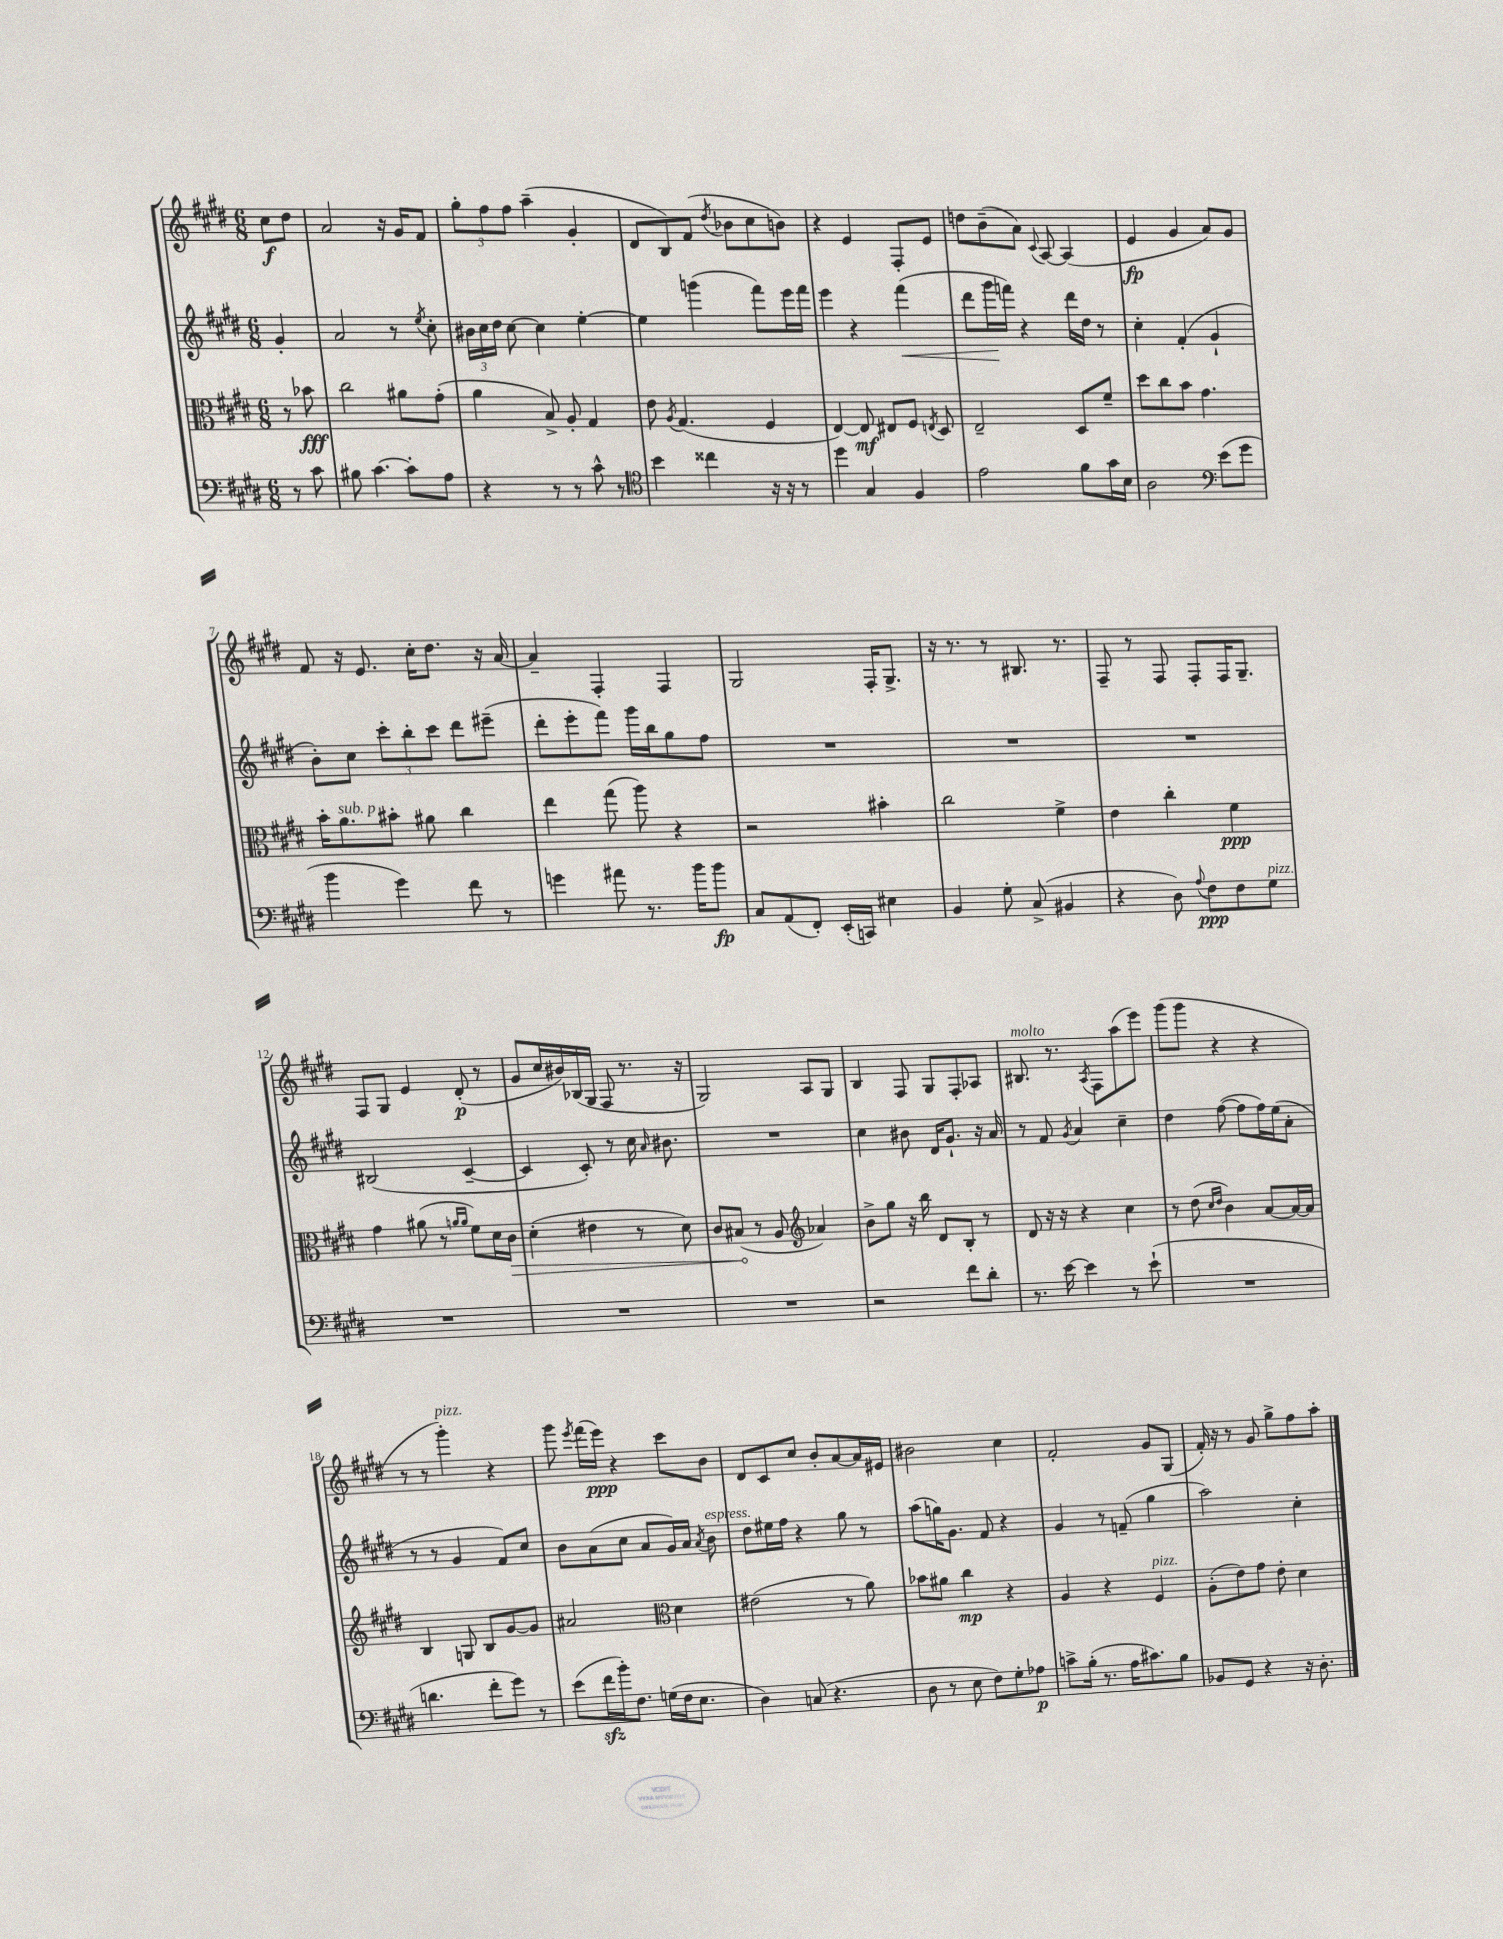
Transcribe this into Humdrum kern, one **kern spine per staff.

**kern	**dynam	**kern	**dynam	**kern	**dynam	**kern	**dynam
*part4	*part4	*part3	*part3	*part2	*part2	*part1	*part1
*staff4	*staff4	*staff3	*staff3	*staff2	*staff2	*staff1	*staff1
*clefF4	*	*clefC3	*	*clefG2	*	*clefG2	*
*k[f#c#g#d#]	*	*k[f#c#g#d#]	*	*k[f#c#g#d#]	*	*k[f#c#g#d#]	*
*M6/8	*	*M6/8	*	*M6/8	*	*M6/8	*
=	=	=	=	=	=	=	=
8r	.	8r	.	4g#'/	.	8cc#\L	f
8c#\	.	8b-X\	fff	.	.	8dd#\J	.
=1	=1	=1	=1	=1	=1	=1	=1
8B#X\	.	2cc#\	.	2a/	.	2a/	.
[4.c#\	.	.	.	.	.	.	.
8c#'\L]	.	8a#X\L	.	8r	.	16r	.
.	.	.	.	.	.	16g#/KL	.
.	.	.	.	8qee/	.	.	.
8A\J	.	(8g#'\J	.	8cc#'\	.	8f#/J	.
=2	=2	=2	=2	=2	=2	=2	=2
4r	.	4a\	.	24b#X\LL	.	12gg#'\L	.
.	.	.	.	24cc#\	.	.	.
.	.	.	.	24dd#\JJ	.	12ff#\	.
.	.	.	.	[8cc#\	.	.	.
.	.	.	.	.	.	12ff#\J	.
8r	.	8B^/)	.	4cc#\]	.	(4aa~\	.
8r	.	8A'/	.	.	.	.	.
8c#^^\	.	4G#/	.	[4ee'\	.	4g#'/	.
8r	.	.	.	.	.	.	.
=3	=3	=3	=3	=3	=3	=3	=3
*clefC4	*	*	*	*	*	*	*
4b\	.	8e\	.	4ee\]	.	8d#/L	.
.	.	8qA/	.	.	.	.	.
.	.	(4.G#/	.	.	.	8B/)	.
4cc##X\	.	.	.	(4gggn\	.	(8f#/J	.
.	.	.	.	.	.	8qdd#/	.
.	.	.	.	.	.	8b-X\L	.
16r	.	4F#/	.	8fff#\L)	.	8cc#\	.
16r	.	.	.	.	.	.	.
8r	.	.	.	16eee\L	.	8bn\J)	.
.	.	.	.	16fff#\JJ	.	.	.
=4	=4	=4	=4	=4	=4	=4	=4
4dd#\	.	[4E/)	.	4eee\	.	4r	.
4G#/	.	8E/]	mf	4r	.	4e/	.
.	.	8E#X/L	.	.	.	.	.
!	!	!	!	!	!LO:HP:b	!	!
4F#/	.	8F#/J	.	(4fff#\	<	8F#'/L	.
.	.	8qEn/	.	.	.	.	.
.	.	8D#/	.	.	.	8e/J	.
=5	=5	=5	=5	=5	=5	=5	=5
2e\	.	2E~/	.	8ddd#\L	.	8ddn\L	.
.	.	.	.	16ggg#\L	.	(8b~\	.
.	.	.	.	16fffn\JJ)	[	.	.
.	.	.	.	4r	.	8a\J)	.
.	.	.	.	.	.	8qqc#/	.
.	.	.	.	.	.	[8A/	.
8f#\L	.	8D#/L	.	16ddd#\LL	.	(4A/]	.
.	.	.	.	16dd#\JJ	.	.	.
16g#\L	.	8f#~/J	.	8r	.	.	.
16B\JJ	.	.	.	.	.	.	.
=6	=6	=6	=6	=6	=6	=6	=6
2A\	.	8dd#\L	.	4cc#'\	.	4e/	fp
.	.	8cc#\	.	.	.	.	.
.	.	8b\J	.	(4f#'/	.	4g#/	.
.	.	4.g#\	.	.	.	.	.
*clefF4	*	*	*	*	*	*	*
(8e\L	.	.	.	4g#`/	.	8a/L)	.
8g#\J	.	.	.	.	.	8g#/J	.
!!LO:LB:g=z
=7	=7	=7	=7	=7	=7	=7	=7
4b\	.	16b'\KL	.	8b'\L)	.	8f#/	.
!	!	!LO:TX:a:i:t=sub. p	!	!	!	!	!
.	.	8.a\	.	.	.	.	.
.	.	.	.	8cc#\J	.	16r	.
.	.	.	.	.	.	8.e/	.
4g#\)	.	8b#X'\J	.	12ccc#'\L	.	.	.
.	.	.	.	12bb'\	.	.	.
.	.	8a#X\	.	.	.	16cc#'\KL	.
.	.	.	.	12ccc#\J	.	.	.
.	.	.	.	.	.	8.dd#\J	.
8f#\	.	4cc#\	.	8ddd#\L	.	.	.
8r	.	.	.	(8eee#X~\J	.	16r	.
.	.	.	.	.	.	[16a/	.
=8	=8	=8	=8	=8	=8	=8	=8
4gn\	.	4ee\	.	8ddd#'\L	.	4a~/]	.
.	.	.	.	8eee'\	.	.	.
8a#X\	.	(8gg#\	.	8fff#\J)	.	4F#'/	.
8.r	.	8aa\)	.	16ggg#\LL	.	.	.
.	.	.	.	16bb\J	.	.	.
.	.	4r	.	8gg#\	.	4F#/	.
16b\KL	.	.	.	.	.	.	.
8b\J	fp	.	.	8ff#\J	.	.	.
=9	=9	=9	=9	=9	=9	=9	=9
8C#/L	.	2r	.	2.r	.	2G#/	.
(8AA/	.	.	.	.	.	.	.
8FF#'/J)	.	.	.	.	.	.	.
(16EE'/LL	.	.	.	.	.	.	.
16CCn/JJ)	.	.	.	.	.	.	.
4E#X\	.	4b#X'\	.	.	.	16F#'/KL	.
.	.	.	.	.	.	8.G#^/J	.
=10	=10	=10	=10	=10	=10	=10	=10
4BB/	.	2cc#\	.	2.r	.	16r	.
.	.	.	.	.	.	8.r	.
8G#'\	.	.	.	.	.	8r	.
(8C#^/	.	.	.	.	.	8.B#X/	.
4BB#X/	.	4f#^\	.	.	.	.	.
.	.	.	.	.	.	8.r	.
=11	=11	=11	=11	=11	=11	=11	=11
4r	.	4e\	.	2.r	.	8F#~/	.
.	.	.	.	.	.	8r	.
8D#\)	.	4cc#'\	.	.	.	8F#/	.
8qqA/	.	.	.	.	.	.	.
8F#\L	ppp	.	.	.	.	8F#'/L	.
8F#\	.	4f#\	ppp	.	.	16F#/K	.
.	.	.	.	.	.	8.G#~/J	.
!LO:TX:a:i:t=pizz.	!	!	!	!	!	!	!
8G#\J	.	.	.	.	.	.	.
!!LO:LB:g=z
=12	=12	=12	=12	=12	=12	=12	=12
2.r	.	4g#\	.	(2B#X/	.	8F#/L	.
.	.	.	.	.	.	8G#/J	.
.	.	(8a#X\	.	.	.	4e/	.
.	.	8r	.	.	.	.	.
.	.	16qqan/LL	.	.	.	.	.
.	.	16qqa/JJ	.	.	.	.	.
.	.	8f#\L)	.	[4c#~/	.	(8d#'/	p
.	.	16d#\L	.	.	.	8r	.
!	!	!	!LO:HP:b	!	!	!	!
.	.	16c#\JJ	>	.	.	.	.
=13	=13	=13	=13	=13	=13	=13	=13
2.r	.	(4d#'\	.	4c#/]	.	8g#/L	.
.	.	.	.	.	.	16cc#/L	.
.	.	.	.	.	.	16b#X/)	.
.	.	4e#X\	.	8c#'/)	.	(16B-X/	.
.	.	.	.	.	.	16G#/JJ	.
.	.	.	.	8r	.	8F#/	.
.	.	8r	.	16cc#\	.	8.r	.
.	.	.	.	16qqa/	.	.	.
.	.	.	.	8.b#X\	.	.	.
.	.	8d#\)	.	.	.	.	.
.	.	.	.	.	.	16r	.
=14	=14	=14	=14	=14	=14	=14	=14
2.r	.	8c#/L	.	2.r	.	2G#/)	.
.	.	(8B#X/J	.	.	.	.	.
.	.	8r	]	.	.	.	.
.	.	8A/	.	.	.	.	.
*	*	*clefG2	*	*	*	*	*
.	.	4a-X/)	.	.	.	8A/L	.
.	.	.	.	.	.	8G#/J	.
=15	=15	=15	=15	=15	=15	=15	=15
2r	.	8b^\L	.	4cc#\	.	4B/	.
.	.	8gg#\J	.	.	.	.	.
.	.	16r	.	8b#X\	.	8F#/	.
.	.	16bb\	.	.	.	.	.
.	.	8d#/L	.	16d#/KL	.	8G#/L	.
.	.	.	.	8.g#`/J	.	.	.
8f#\L	.	8B'/J	.	.	.	8F#'/	.
8d#'\J	.	8r	.	16r	.	8A-X/J	.
.	.	.	.	16a/	.	.	.
=16	=16	=16	=16	=16	=16	=16	=16
!	!	!	!	!	!	!LO:TX:a:i:t=molto	!
8.r	.	8d#/	.	8r	.	8.B#X/	.
.	.	16r	.	8f#/	.	.	.
[16e\	.	16r	.	.	.	8.r	.
.	.	.	.	8qg#/	.	.	.
4e\]	.	4r	.	4a/	.	.	.
.	.	.	.	.	.	8qA/	.
.	.	.	.	.	.	8F#\L	.
8r	.	4cc#\	.	4cc#~\	.	(8aa\	.
(8e`\	.	.	.	.	.	8eee\J)	.
=17	=17	=17	=17	=17	=17	=17	=17
2.r	.	8r	.	4dd#\	.	(8ggg#\L	.
.	.	(8dd#\	.	.	.	8ggg#\J	.
.	.	16qqcc#/LL	.	.	.	.	.
.	.	16qqdd#/JJ	.	.	.	.	.
.	.	4b\)	.	([8ff#\	.	4r	.
.	.	.	.	8ff#\L]	.	.	.
.	.	[8a/L	.	16ff#\L)	.	4r	.
.	.	.	.	(16ee\J	.	.	.
.	.	16a/L_	.	8a'\J	.	.	.
.	.	16a/JJ]	.	.	.	.	.
!!LO:LB:g=z
=18	=18	=18	=18	=18	=18	=18	=18
4.dn\	.	4B/	.	8r	.	8r	.
.	.	.	.	8r	.	8r	.
!	!	!	!	!	!	!LO:TX:a:i:t=pizz.	!
.	.	8Gn/	.	4g#/	.	4ggg#'\)	.
8f#'\L	.	8B/L	.	.	.	.	.
8g#\J)	.	[8g#/	.	8f#/L)	.	4r	.
8r	.	8g#/J]	.	8cc#/J	.	.	.
=19	=19	=19	=19	=19	=19	=19	=19
(8e\L	.	2a#X/	.	8b\L	.	8ggg#\	.
.	.	.	.	.	.	8qeee/	.
16f#zz\L	.	.	.	(8a\	.	(16fff#\LL	.
16b'\J)	.	.	.	.	.	16eee\JJ)	ppp
8.F#\J	.	.	.	8cc#\J	.	4r	.
.	.	.	.	8a/L	.	.	.
(16Gn\LL	.	.	.	.	.	.	.
*	*	*clefC3	*	*	*	*	*
16F#\J	.	4d#\	.	16g#/L)	.	8ccc#\L	.
8.E\J	.	.	.	16a/JJ	.	.	.
.	.	.	.	8qa/	.	.	.
!	!	!	!	!LO:TX:a:i:t=espress.	!	!	!
.	.	.	.	8b\	.	8b\J	.
=20	=20	=20	=20	=20	=20	=20	=20
4D#\)	.	(2e#X\	.	8dd#\L	.	8d#/L	.
.	.	.	.	16ee#X\L	.	8c#/	.
.	.	.	.	16ff#\JJ	.	.	.
(8Cn/	.	.	.	4r	.	8cc#/J	.
4.r	.	.	.	.	.	8b'/L	.
.	.	8r	.	8gg#\	.	[8a/	.
.	.	8a\)	.	8r	.	16a/L]	.
.	.	.	.	.	.	16e#X/JJ	.
=21	=21	=21	=21	=21	=21	=21	=21
8D#\	.	8b-X\L	.	(8aa\L	.	2b#X\	.
8r	.	8a#X\J	.	16ggn\K)	.	.	.
.	.	.	.	8.g#\J	.	.	.
8E\	.	4cc#\	mp	.	.	.	.
8F#\L)	.	.	.	8f#/	.	.	.
8G#'\	.	4r	.	4r	.	4cc#\	.
8A-X\J	p	.	.	.	.	.	.
=22	=22	=22	=22	=22	=22	=22	=22
8cn^\L	.	4A/	.	4g#/	.	2f#'/	.
(16B'\Jk	.	.	.	.	.	.	.
8.r	.	.	.	.	.	.	.
.	.	4r	.	8r	.	.	.
16A\KL	.	.	.	(8fn~/	.	.	.
8.c#X\)	.	.	.	.	.	.	.
!	!	!LO:TX:a:i:t=pizz.	!	!	!	!	!
.	.	4F#/	.	4gg#\	.	8g#/L	.
8B\J	.	.	.	.	.	(8G#/J	.
=23	=23	=23	=23	=23	=23	=23	=23
8BB-X/L	.	(8A'\L	.	2aa\)	.	16f#'/)	.
.	.	.	.	.	.	16r	.
8GG#/J	.	8e\)	.	.	.	8r	.
4r	.	8g#\J	.	.	.	8g#/	.
.	.	8e'\	.	.	.	8gg#^\L	.
16r	.	4d#\	.	4cc#'\	.	8ff#\	.
8.D#'\	.	.	.	.	.	.	.
.	.	.	.	.	.	8aa'\J	.
==	==	==	==	==	==	==	==
*-	*-	*-	*-	*-	*-	*-	*-
